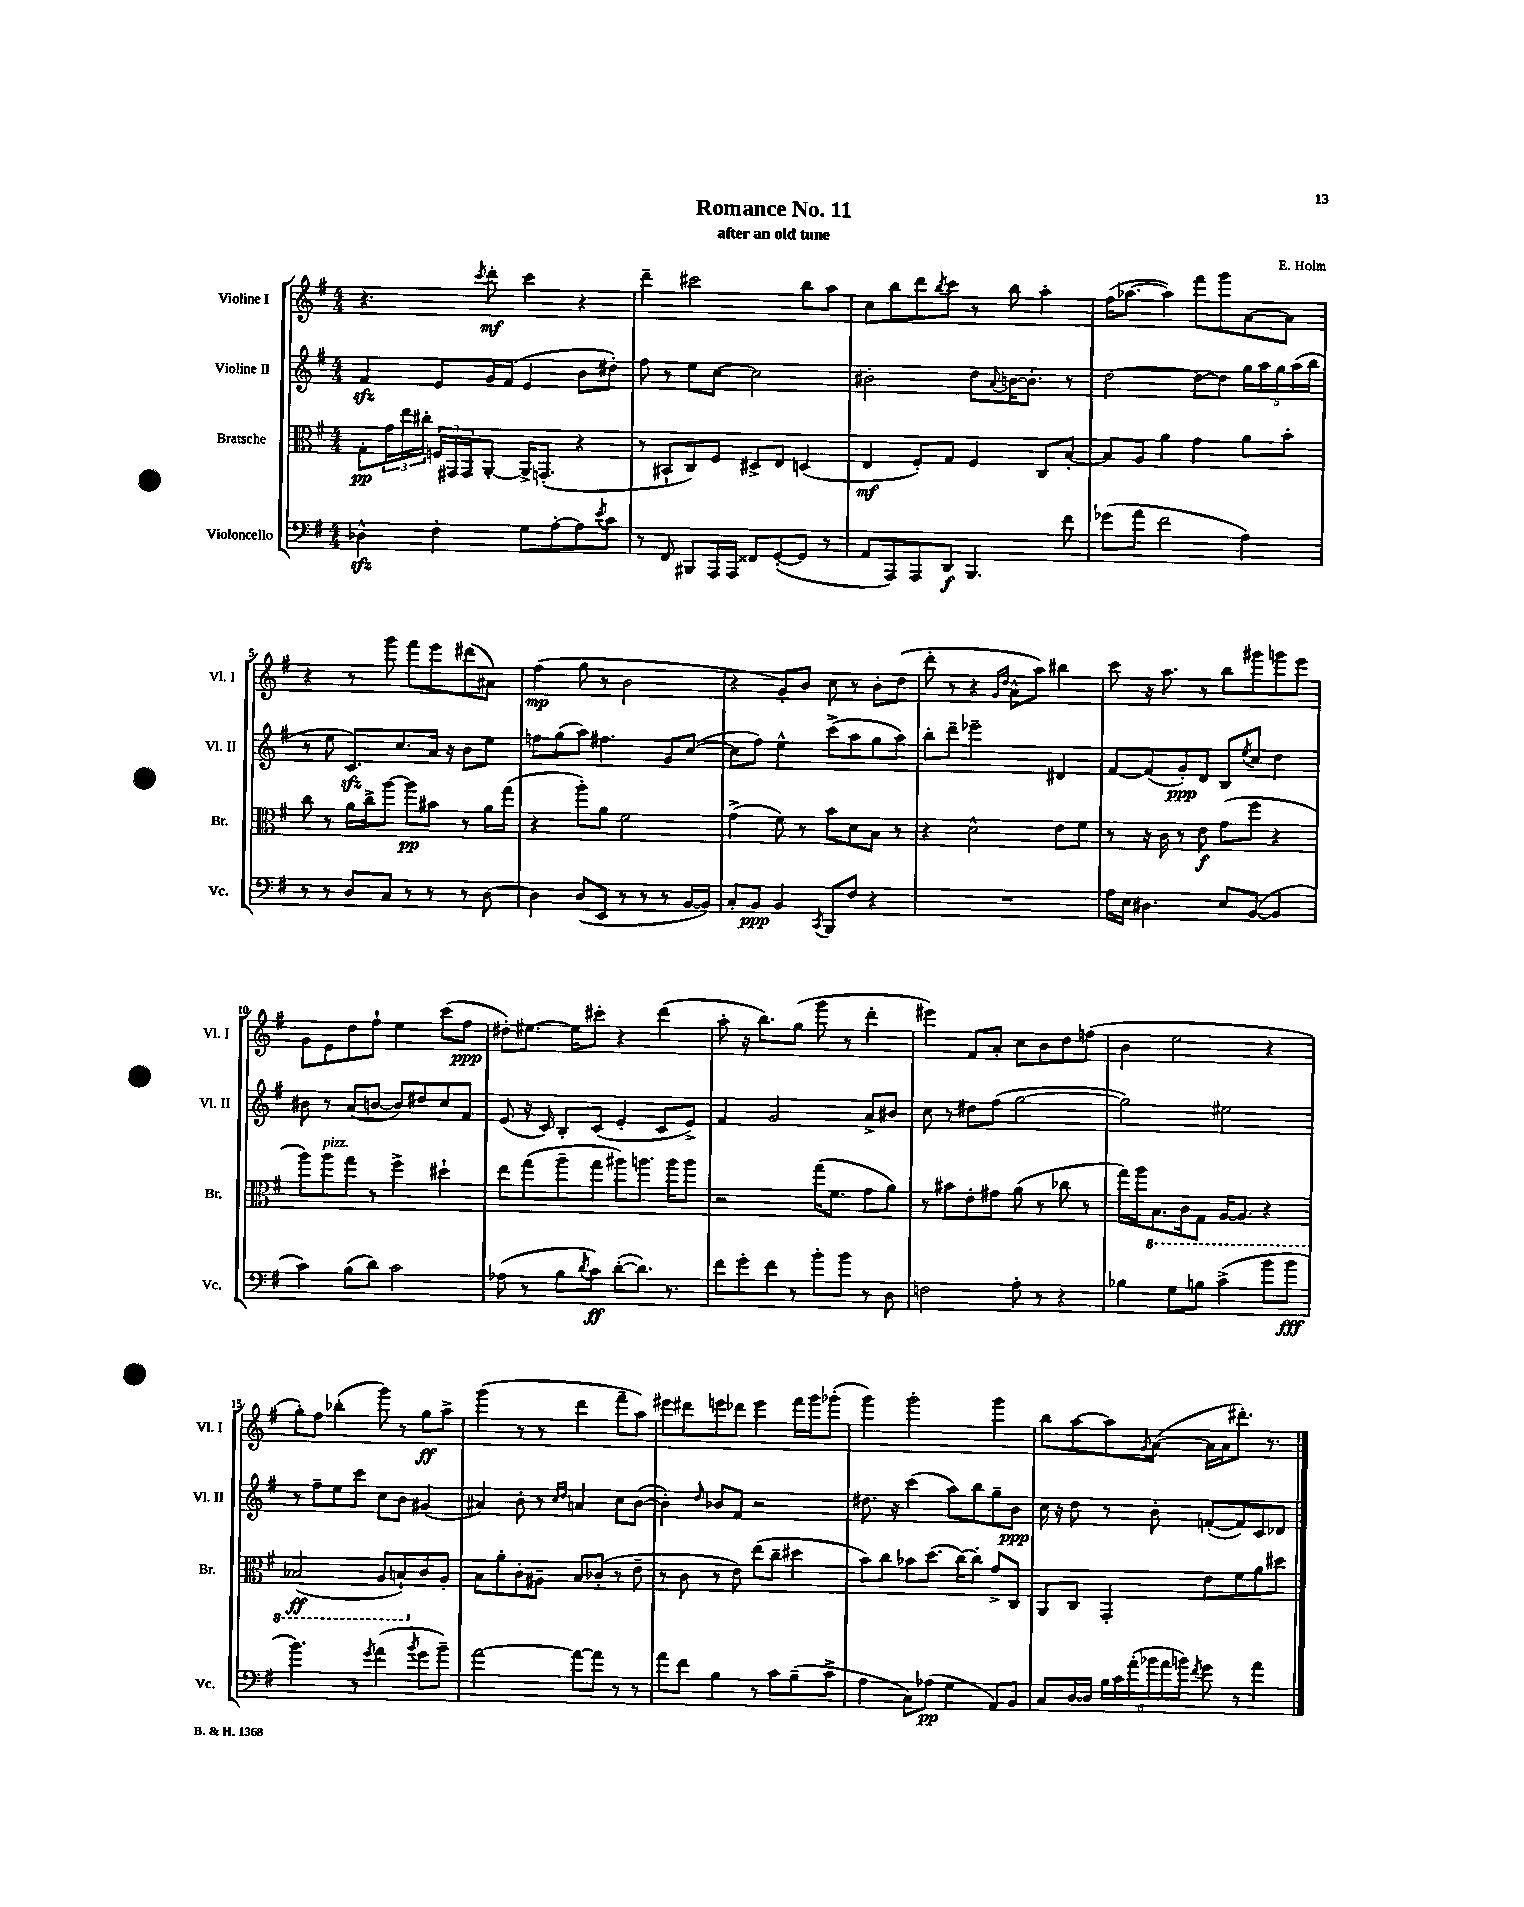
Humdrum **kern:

**kern	**dynam	**kern	**dynam	**kern	**dynam	**kern	**dynam
*part4	*part4	*part3	*part3	*part2	*part2	*part1	*part1
*staff4	*staff4	*staff3	*staff3	*staff2	*staff2	*staff1	*staff1
*I"Violoncello	*	*I"Bratsche	*	*I"Violine II	*	*I"Violine I	*
*I'Vc.	*	*I'Br.	*	*I'Vl. II	*	*I'Vl. I	*
*clefF4	*	*clefC3	*	*clefG2	*	*clefG2	*
*k[f#]	*	*k[f#]	*	*k[f#]	*	*k[f#]	*
*M4/4	*	*M4/4	*	*M4/4	*	*M4/4	*
=1	=1	=1	=1	=1	=1	=1	=1
4D-Xzz^^\	.	8G'\L	pp	4f#zz/	.	4.r	.
.	.	24g\L	.	.	.	.	.
.	.	24ee\	.	.	.	.	.
.	.	24cc#X'\JJ	.	.	.	.	.
4F#'\	.	24Fn/LL	.	8e/L	.	.	.
.	.	24GG#X/	.	.	.	.	.
.	.	24GG#/J	.	.	.	.	.
.	.	.	.	.	.	8qccc/	.
.	.	[8AA'/J	.	16g/L	.	8ddd'\	mf
.	.	.	.	(16f#/JJ	.	.	.
8G\L	.	16AA^/KL]	.	4e/	.	4ccc\	.
.	.	(8.GGn'/J	.	.	.	.	.
[8A'\	.	.	.	.	.	.	.
8A\]	.	4r	.	8b\L	.	4r	.
8qe/	.	.	.	.	.	.	.
8c\J	.	.	.	8dd#X'\J)	.	.	.
=2	=2	=2	=2	=2	=2	=2	=2
8r	.	8r	.	8ff#\	.	4ddd~\	.
8FF#/	.	8BB#X`/L	.	8r	.	.	.
8BBB#X/L	.	8C/)	.	8ee\L	.	2ccc#X\	.
16AAA/L	.	8F#/J	.	[8cc\J	.	.	.
16AAA/JJ	.	.	.	.	.	.	.
8FF##X/L	.	8D#X^/L	.	2cc\]	.	.	.
([8GG'/	.	8E/J	.	.	.	.	.
8GG/J]	.	(4Dn/	.	.	.	8bb\L	.
8r	.	.	.	.	.	8aa\J	.
=3	=3	=3	=3	=3	=3	=3	=3
8AA/L	.	4E/	mf	2b#X'\	.	8cc\L	.
8AAA/)	.	.	.	.	.	8bb\	.
8AAA/	.	8F#'/L)	.	.	.	8ddd\	.
.	.	.	.	.	.	8qbb/	.
8DD/J	f	8G/J	.	.	.	8ccc\J	.
4.BBB/	.	4F#/	.	8dd\L	.	8r	.
.	.	.	.	8qqa/	.	.	.
.	.	.	.	[16bn\K	.	8bb\	.
.	.	.	.	8.b'\J]	.	.	.
.	.	8C/L	.	.	.	4aa'\	.
8f#\	.	[8B'/J	.	8r	.	.	.
=4	=4	=4	=4	=4	=4	=4	=4
(8g-X\L	.	8B/L]	.	[2dd\	.	(16ff#\KL	.
.	.	.	.	.	.	[8.aa-X\J	.
8a\J	.	8A/J	.	.	.	.	.
2f#\	.	4a\	.	.	.	4aa-\])	.
.	.	4g\	.	8dd\L_	.	8fff#\L	.
.	.	.	.	8dd\J]	.	8ggg\	.
4A\)	.	8a\L	.	20gg\LL	.	[8a\	.
.	.	.	.	20aa\	.	.	.
.	.	.	.	20gg\	.	.	.
.	.	8b'\J	.	.	.	8a\J]	.
.	.	.	.	(20aa\	.	.	.
.	.	.	.	20bb\JJ	.	.	.
!!LO:LB:g=z
=5	=5	=5	=5	=5	=5	=5	=5
8r	.	8cc\	.	8r	.	4r	.
8r	.	8r	.	8ee\	.	.	.
8D/L	.	16a\LL	.	8.czz/L)	.	8r	.
.	.	16cc^\J	.	.	.	.	.
8C/J	.	[8aa\J	.	.	.	8ggg\	.
.	.	.	.	8.cc/	.	.	.
8r	.	8aa\L]	pp	.	.	8fff#\L	.
8r	.	8b#X\J	.	16a/Jk	.	8eee\	.
.	.	.	.	16r	.	.	.
8r	.	8r	.	8b\L	.	(8ddd#X\	.
[8D\	.	16a\LL	.	8ee\J	.	8a#X\J)	.
.	.	(16gg\JJ	.	.	.	.	.
=6	=6	=6	=6	=6	=6	=6	=6
4D\]	.	4r	.	8ffn\L	.	(4ff#\	mp
.	.	.	.	(8gg\	.	.	.
(8D/L	.	8aa'\L)	.	8aa\J)	.	8gg\	.
8EE/J	.	8a\J	.	4.ff#X\	.	8r	.
8r	.	2f#\	.	.	.	2b\	.
8r	.	.	.	.	.	.	.
8r	.	.	.	8g/L	.	.	.
[16BB/LL	.	.	.	([8cc/J	.	.	.
16BB/JJ])	.	.	.	.	.	.	.
=7	=7	=7	=7	=7	=7	=7	=7
8C'/L	.	(4g^\	.	8cc\L]	.	4r	.
8BB/J	ppp	.	.	8ff#\J)	.	.	.
4BB/	.	8f#\)	.	4ee^^\	.	8g'/L)	.
.	.	8r	.	.	.	8b/J	.
8qCC/	.	.	.	.	.	.	.
8BBB/L	.	8b\L	.	(8ccc^\L	.	8cc\	.
8F#/J	.	8d\	.	8aa\	.	8r	.
4r	.	8B\J	.	8gg\	.	8b'\L	.
.	.	8r	.	8aa\J)	.	(8dd\J	.
=8	=8	=8	=8	=8	=8	=8	=8
1r	.	4r	.	8bb'\L	.	8ddd'\	.
.	.	.	.	8ddd~\J	.	8r	.
.	.	2d^^\	.	2eee-X~\	.	4r	.
.	.	.	.	.	.	16qqg/LL	.
.	.	.	.	.	.	16qqdd/JJ	.
.	.	.	.	.	.	8a^^\L	.
.	.	.	.	.	.	8aa\J)	.
.	.	8e\L	.	4d#X/	.	4bb#X\	.
.	.	8f#\J	.	.	.	.	.
=9	=9	=9	=9	=9	=9	=9	=9
16A\LL	.	8r	.	[8f#/L	.	8ccc\	.
16E\JJ	.	.	.	.	.	.	.
4.D#X\	.	16r	.	(8f#/]	.	16r	.
.	.	16c\	.	.	.	8.aa\	.
.	.	8r	.	8g'/)	ppp	.	.
.	.	8e\	f	8d/J	.	8r	.
8E/L	.	(8g\L	.	8B/L	.	8bb\L	.
.	.	.	.	8qee/	.	.	.
([8BB/J	.	8ff#\J	.	8cc/J	.	8ggg#X\	.
4BB/]	.	4r	.	4dd\	.	8gggn\	.
.	.	.	.	.	.	8eee\J	.
!!LO:LB:g=z
=10	=10	=10	=10	=10	=10	=10	=10
4c\)	.	8aa\L)	.	8b#X\	.	8g\L	.
!	!	!LO:TX:a:i:t=pizz.	!	!	!	!	!
.	.	8aa\	.	8r	.	8e\	.
(8B\L	.	8gg\J	.	(8a/L	.	8dd\	.
8d\J)	.	8r	.	[8bn/J	.	8ff#`\J	.
2c\	.	4ff#^\	.	8b/L])	.	4ee\	.
.	.	.	.	8dd#X/	.	.	.
.	.	4dd#X`\	.	8cc/	.	(8ccc\L	.
.	.	.	.	8f#/J	.	8ff#\J	ppp
=11	=11	=11	=11	=11	=11	=11	=11
(8A-X\	.	8ee\L	.	(8e/	.	8dd#X'\L)	.
8r	.	(8gg\	.	16r	.	[8.ee#X\J	.
.	.	.	.	16c/)	.	.	.
8B\L	.	8aa~\	.	8B'/L	.	.	.
.	.	.	.	.	.	16ee#\KL]	.
8qd/	.	.	.	.	.	.	.
8c\J)	ff	8gg\J	.	(8c/J	.	8ccc#X'\J	.
([8d'\L	.	8aa#X\L)	.	4e'/	.	4r	.
8.d\J])	.	8.aan\J	.	.	.	.	.
.	.	.	.	8c/L	.	(4ddd\	.
8.r	.	16aa\KL	.	.	.	.	.
.	.	8aa\J	.	8e^/J)	.	.	.
=12	=12	=12	=12	=12	=12	=12	=12
8f#\L	.	2r	.	4f#/	.	8aa'\	.
8g'\	.	.	.	.	.	16r	.
.	.	.	.	.	.	8.bb\L)	.
8f#\J	.	.	.	2g/	.	.	.
8r	.	.	.	.	.	(8gg\J	.
8b'\L	.	(16gg\KL	.	.	.	8ggg\	.
.	.	8.f#\J	.	.	.	.	.
8b\J	.	.	.	.	.	8r	.
8r	.	8g\L	.	8a^/L	.	4ddd'\	.
8D\	.	8a\J)	.	8b#X/J	.	.	.
=13	=13	=13	=13	=13	=13	=13	=13
2Fn\	.	8r	.	8cc\	.	4eee#X\)	.
.	.	8b#X\L	.	8r	.	.	.
.	.	8e'\	.	8dd#X\L	.	8f#/L	.
.	.	8g#X\J	.	(8ff#\J	.	8a'/J	.
8A'\	.	(8a\	.	[2gg\	.	8cc\L	.
8r	.	8r	.	.	.	8b\	.
4r	.	8cc-X\	.	.	.	8dd\	.
.	.	8r	.	.	.	(8ffn\J	.
=14	=14	=14	=14	=14	=14	=14	=14
4B-X\	.	16gg\LL)	.	2gg\])	.	4b\	.
.	.	16aa\J	.	.	.	.	.
*	*	*8ba	*	*	*	*	*
.	.	8.BB\	.	.	.	.	.
8G\L	.	.	.	.	.	2ee\	.
.	.	16C\k	.	.	.	.	.
8Bn\J	.	8GG\J	.	.	.	.	.
(4c^\	.	[16AA/KL	.	2ee#X\	.	.	.
.	.	8.AA/J]	.	.	.	.	.
8b\L	.	4r	.	.	.	4r	.
8b\J	fff	.	.	.	.	.	.
!!LO:LB:g=z
=15	=15	=15	=15	=15	=15	=15	=15
4.b\)	.	(2BB-X/	ff	8r	.	8gg'\L)	.
.	.	.	.	8ff#~\L	.	8ff#\J	.
.	.	.	.	8ee\	.	(4bb-X'\	.
8r	.	.	.	8ccc\J	.	.	.
8qg/	.	.	.	.	.	.	.
(4a\	.	8AA/L	.	8cc\L	.	8ggg\)	.
.	.	8BBn`/)	.	8b\J	.	8r	.
8qb/	.	.	.	.	.	.	.
*	*	*X8ba	*	*	*	*	*
8g\L	.	8c/	.	(4g#X/	.	8gg\L	ff
8b~\J)	.	8A'/J	.	.	.	8aa^\J	.
=16	=16	=16	=16	=16	=16	=16	=16
[2a\	.	8B\L	.	4a#X/)	.	(4ggg\	.
.	.	8a'\	.	.	.	.	.
.	.	8c'\	.	8b'\	.	8r	.
.	.	8A#X~\J	.	8r	.	8r	.
.	.	.	.	16qqcc/LL	.	.	.
.	.	.	.	16qqdd/JJ	.	.	.
8a\L_	.	8B/L	.	4an/	.	4ddd\	.
8a\J]	.	(8c-X'/J	.	.	.	.	.
8r	.	8r	.	8cc\L	.	8fff#~\L	.
8r	.	8e~\	.	([8b\J	.	8aa\J)	.
=17	=17	=17	=17	=17	=17	=17	=17
8a\L	.	8r	.	4b'\])	.	8eee#X\L	.
8f#\J	.	8c\	.	.	.	8ddd#X\	.
.	.	.	.	16qqdd/	.	.	.
4B\	.	8r	.	8b-X/L	.	8eeen\	.
.	.	8e\)	.	8f#/J	.	8ddd-X\J	.
8r	.	(8ee\L	.	2r	.	4eee\	.
8c\L	.	8cc~\J	.	.	.	.	.
(8B~\	.	4dd#X\	.	.	.	16fff#\LL	.
.	.	.	.	.	.	16ggg\J	.
8c^\J	.	.	.	.	.	(8ggg-X'\J	.
=18	=18	=18	=18	=18	=18	=18	=18
4A\	.	8b\L)	.	8.dd#X\	.	4ggg\)	.
.	.	8cc\J	.	.	.	.	.
.	.	.	.	16r	.	.	.
8C\L)	.	8b-X\L	.	(4ccc\	.	2ggg'\	.
(8A-X\J	pp	(8.dd\J	.	.	.	.	.
4G\	.	.	.	8aa\L)	.	.	.
.	.	[16cc\KL)	.	.	.	.	.
.	.	8cc'\J]	.	8bb\	.	.	.
8AA/L)	.	8g^/L	.	8gg~\	.	4ggg\	.
8BB/J	.	8C/J	.	8b\J	ppp	.	.
=19	=19	=19	=19	=19	=19	=19	=19
8C/L	.	8AA/L	.	16cc\	.	8bb\L	.
.	.	.	.	16r	.	.	.
[16D/L	.	8C/J	.	8dd\	.	[8aa\	.
16D/JJ]	.	.	.	.	.	.	.
24B\LL	.	4GG'/	.	8r	.	8aa\]	.
24c\	.	.	.	.	.	.	.
(24a'\	.	.	.	.	.	.	.
.	.	.	.	.	.	8qg/	.
24b-X\	.	.	.	8b'\	.	([8a\J	.
24a\	.	.	.	.	.	.	.
24bn\JJ)	.	.	.	.	.	.	.
8qf#/	.	.	.	.	.	.	.
8g\	.	8e\L	.	([8fn'/L	.	16a\LL]	.
.	.	.	.	.	.	16a\J	.
8r	.	8f#\	.	8f/])	.	8.ddd#X'\J)	.
4a\	.	8a\	.	8c/	.	.	.
.	.	.	.	.	.	8.r	.
.	.	8dd#X\J	.	8d-X/J	.	.	.
==	==	==	==	==	==	==	==
*-	*-	*-	*-	*-	*-	*-	*-
